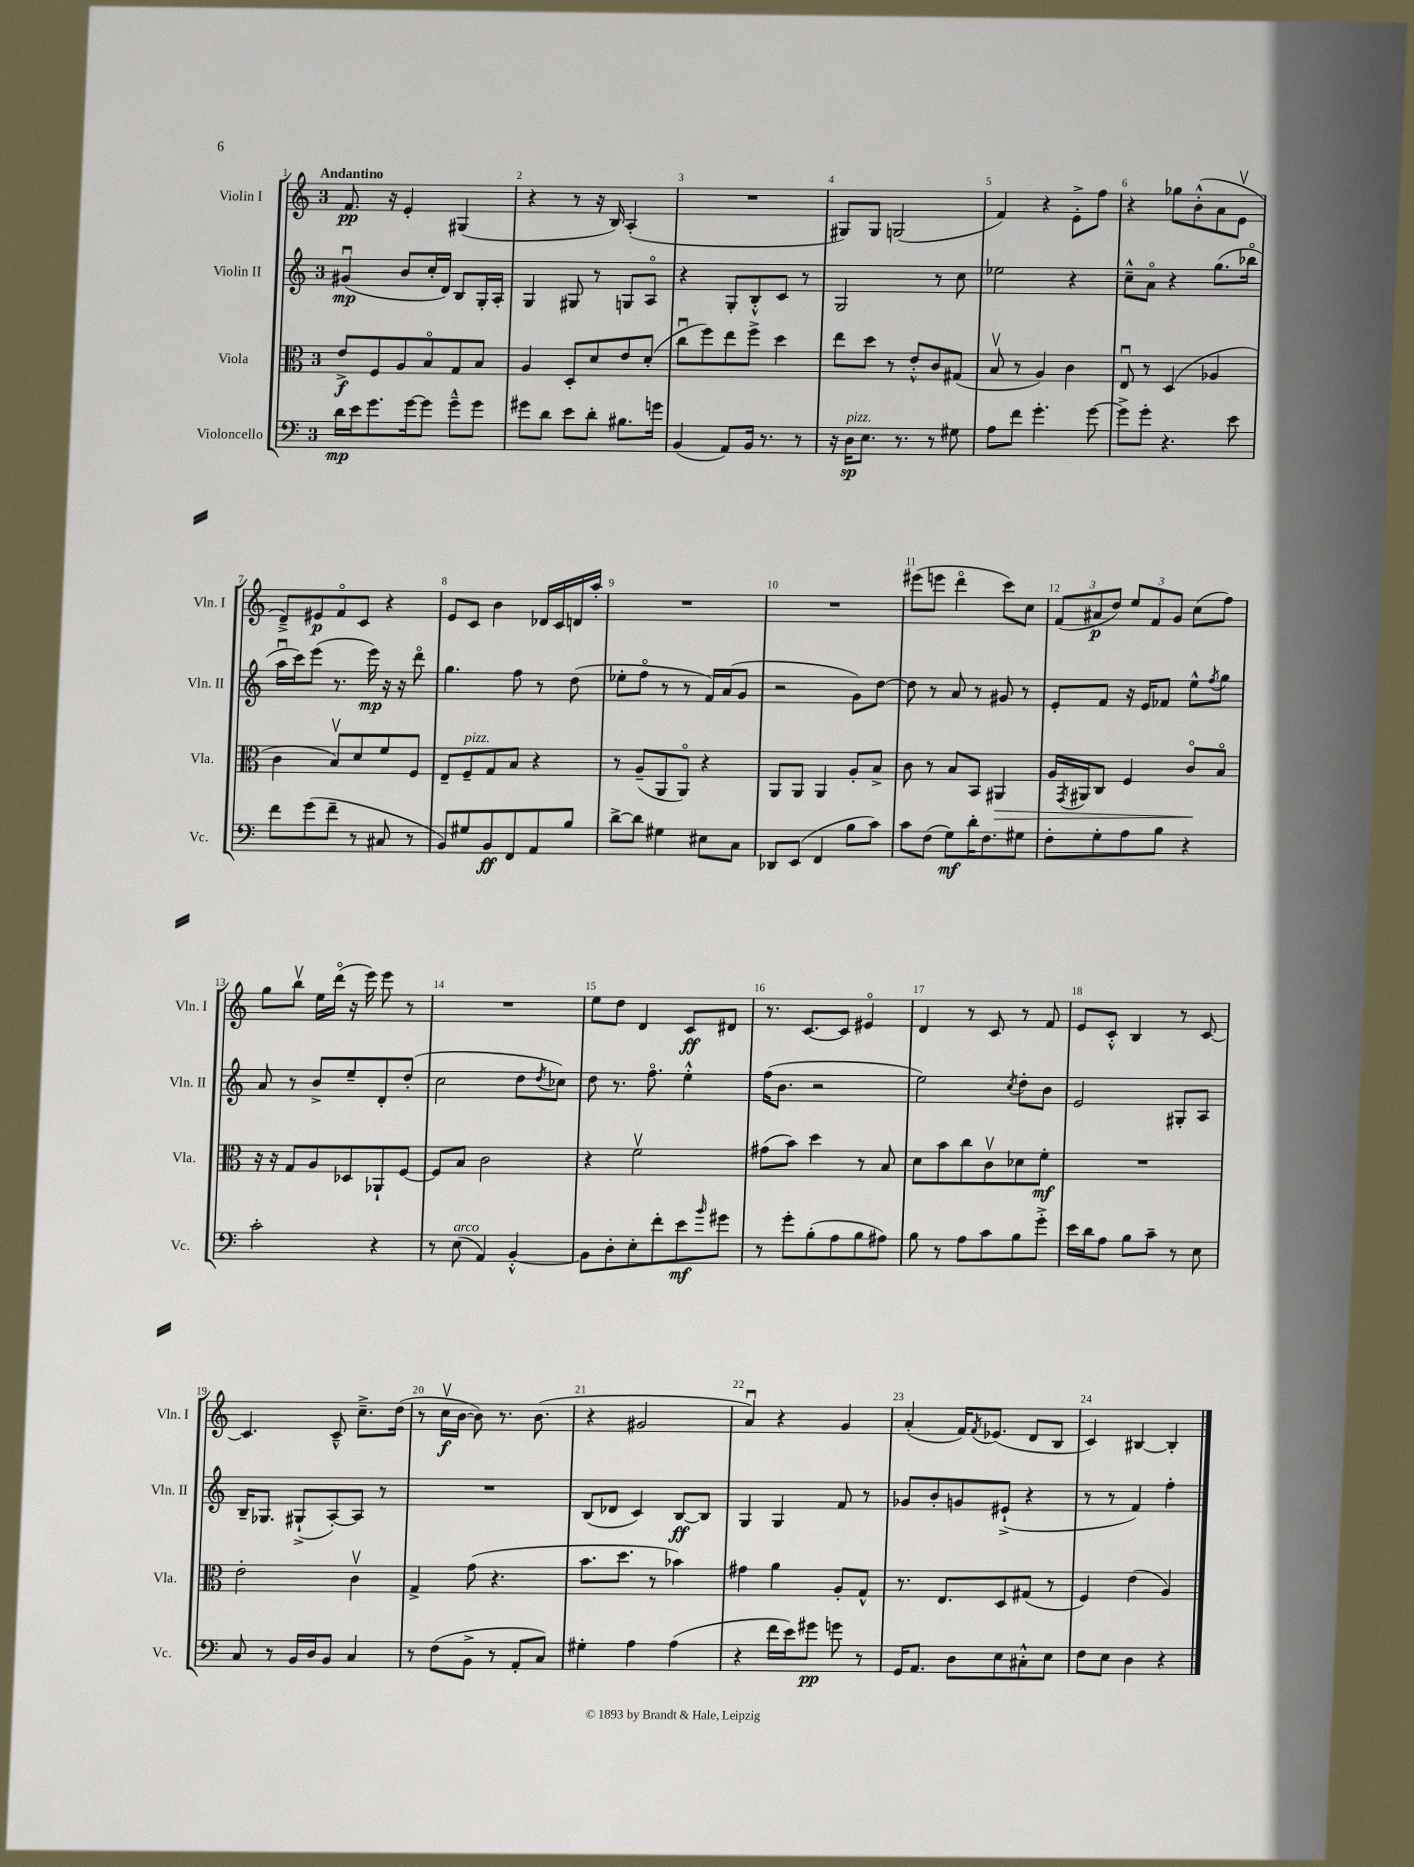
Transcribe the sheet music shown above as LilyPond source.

<<
\new StaffGroup <<
\new Staff = "s0" \with { instrumentName = "Violin I" shortInstrumentName = "Vln. I" } {
    \clef treble \key c \major \once \override Staff.TimeSignature.style = #'single-digit \time 3/4 \tempo "Andantino"
    f'8.\pp r16 e'4-. gis4( |
    r4 r8 r16 b16) a4-.( |
    R2. |
    gis8) gis8 g2( |
    f'4) r4 e'8-.-> f''8 |
    r4 ges''8 b'8-.-^( a'8 e'8\upbow |
    d'8--->) eis'8\p f'8\flageolet c'8 r4 |
    e'8 c'8 b'4 des'16 c'16 d'16 a''16-. |
    R2. |
    R2. |
    eis'''8( e'''8 d'''4\flageolet c'''8) c''8 |
    \tuplet 3/2 { f'8( ais'8\p d''8) } \tuplet 3/2 { e''8 f'8 g'8 } c''8( f''8) |
    g''8 b''8\upbow e''16 d'''16\flageolet( r16 e'''16) e'''8 r8 |
    R2. |
    e''8 d''8 d'4 c'8\ff dis'8 |
    r8. c'8.~ c'8 eis'4\flageolet |
    d'4 r8 c'8 r8 f'8 |
    e'8 c'8-.-^ b4 r8 c'8~ |
    c'4. c'8---^ c''8.---> d''16( |
    r8 c''16\upbow\f b'16~ b'8) r8. b'8.( |
    r4 gis'2 |
    a'4\downbow) r4 g'4 |
    a'4-.( f'16) \acciaccatura { f'8 } ees'8.( d'8 b8 |
    c'4) bis4~ bis4-. \bar "|." |
}
\new Staff = "s1" \with { instrumentName = "Violin II" shortInstrumentName = "Vln. II" } {
    \clef treble \key c \major \once \override Staff.TimeSignature.style = #'single-digit \time 3/4
    gis'4\downbow\mp( b'8 c''16-. d'16) b8 g16-. a16-. |
    g4 gis8 r8 g8 a8\flageolet |
    r4 g8-. b8-.-^ c'8 r8 |
    g2 r8 c''8 |
    ees''2 r4 |
    c''8---^ a'8\flageolet r4 g''8.( bes''16\flageolet |
    a''16\downbow c'''16) e'''8( r8. e'''16\mp) r16 r16 d'''8\flageolet |
    g''4. f''8 r8 d''8( |
    ees''8-. f''8\flageolet r8 r8 f'16) a'16( g'8 |
    r2 g'8) d''8~ |
    d''8 r8 a'8 r8 gis'8 r8 |
    e'8-. f'8 r16 e'16 fes'8 e''8-^ \acciaccatura { f''8 } g''8 |
    a'8 r8 b'8-> e''8-- d'8-. d''8-.( |
    c''2 d''8 \acciaccatura { d''8 } ces''8) |
    d''8 r8. f''8.\flageolet e''4-.-^ |
    f''16( b'8. r2 |
    e''2) \acciaccatura { c''8 } d''8-. b'8 |
    e'2 gis8-. a8 |
    b16-- ges8. gis8-!->( a8~-.) a8 r8 |
    R2. |
    b8( des'8 c'4) b8~\ff b8 |
    g4 g4 f'8 r8 |
    ges'8 b'8-. g'8 eis'8-!->( r4 |
    r8 r8 f'4) f''4-. \bar "|." |
}
\new Staff = "s2" \with { instrumentName = "Viola" shortInstrumentName = "Vla." } {
    \clef alto \key c \major \once \override Staff.TimeSignature.style = #'single-digit \time 3/4
    e'8->\f f8 a8 b8\flageolet g8 b8 |
    a4 d8-. d'8 e'8 d'8-.( |
    c''8\downbow f''8) e''8 f''8-> d''4 |
    e''8 d''8 r8 e'8-.-^ c'8 gis8( |
    b8\upbow r8 a4) c'4 |
    e8\downbow r8 d4( aes4 |
    c'4 b8\upbow) d'8 f'8 f8 |
    e8-- f8--^\markup { \italic "pizz." } g8 b8 r4 |
    r8 a8--( a,8 a,8\flageolet) r4 |
    a,8 a,8 a,4 a8-. b8-> |
    c'8 r8 b8 b,8 ais,4\> |
    a16 \acciaccatura { g,8 } ais,16 c8 f4 c'8\flageolet\! b8\flageolet |
    r16 r16 g8 a8 des8 aes,8-! f8~ |
    f8 b8 c'2 |
    r4 f'2\upbow |
    gis'8( b'8) d''4 r8 b8 |
    d'8 b'8 c''8 c'8\upbow des'8 f'8-.\mf |
    R2. |
    e'2-. c'4\upbow |
    g4-> g'8( r4. |
    b'8. d''8. r8 bes'4) |
    gis'4 a'4 a8-. g8-^ |
    r8. e8. d8 gis8( r8 |
    f4) e'4( a4) \bar "|." |
}
\new Staff = "s3" \with { instrumentName = "Violoncello" shortInstrumentName = "Vc." } {
    \clef bass \key c \major \once \override Staff.TimeSignature.style = #'single-digit \time 3/4
    d'16\mp e'16 g'8. g'16~ g'8 g'8---^ g'8 |
    gis'8 d'8 e'8 d'8-. bis8. g'16 |
    b,4( a,8) b,16 r8. r8 |
    r16 d16\sp^\markup { \italic "pizz." } e8. r8. r8 gis8 |
    a8 f'8 g'4.-. g'8~ |
    g'8-> g'8-. r4. e'8 |
    f'8 g'8( f'8-- r8 cis8 r8 |
    b,8) gis8 b,8\ff f,8 a,8 b8 |
    d'8~-> d'8 gis4 eis8 c8 |
    des,8 e,8( f,4 b8 c'8) |
    c'8 f8( g8\mf) d'16-. f8. gis8 |
    f8-. g8-. a8 b8 r4 |
    c'2-. r4 |
    r8 e8^\markup { \italic "arco" }( a,4) b,4~-.-^ |
    b,8 d8-. e8-. f'8-. e'8\mf \grace { b'16 } gis'8 |
    r8 g'8-. b8-.( a8 b8 ais8) |
    b8 r8 a8 c'8 b8 g'8-.-> |
    e'16 d'16 a8 b8 c'8-- r8 e8 |
    c8 r8 b,16 d16 b,8 c4 |
    r8 f8( b,8-> r8 a,8-. c8) |
    gis4-. a4 a4( |
    r4 f'16 e'16) gis'8\pp g'8 r8 |
    g,16 a,8. d8 e8 cis8-.-^ e8 |
    f8 e8 d4 r4 \bar "|." |
}
>>
>>
\layout { \context { \Score \override BarNumber.break-visibility = ##(#f #t #t) barNumberVisibility = #all-bar-numbers-visible } }
